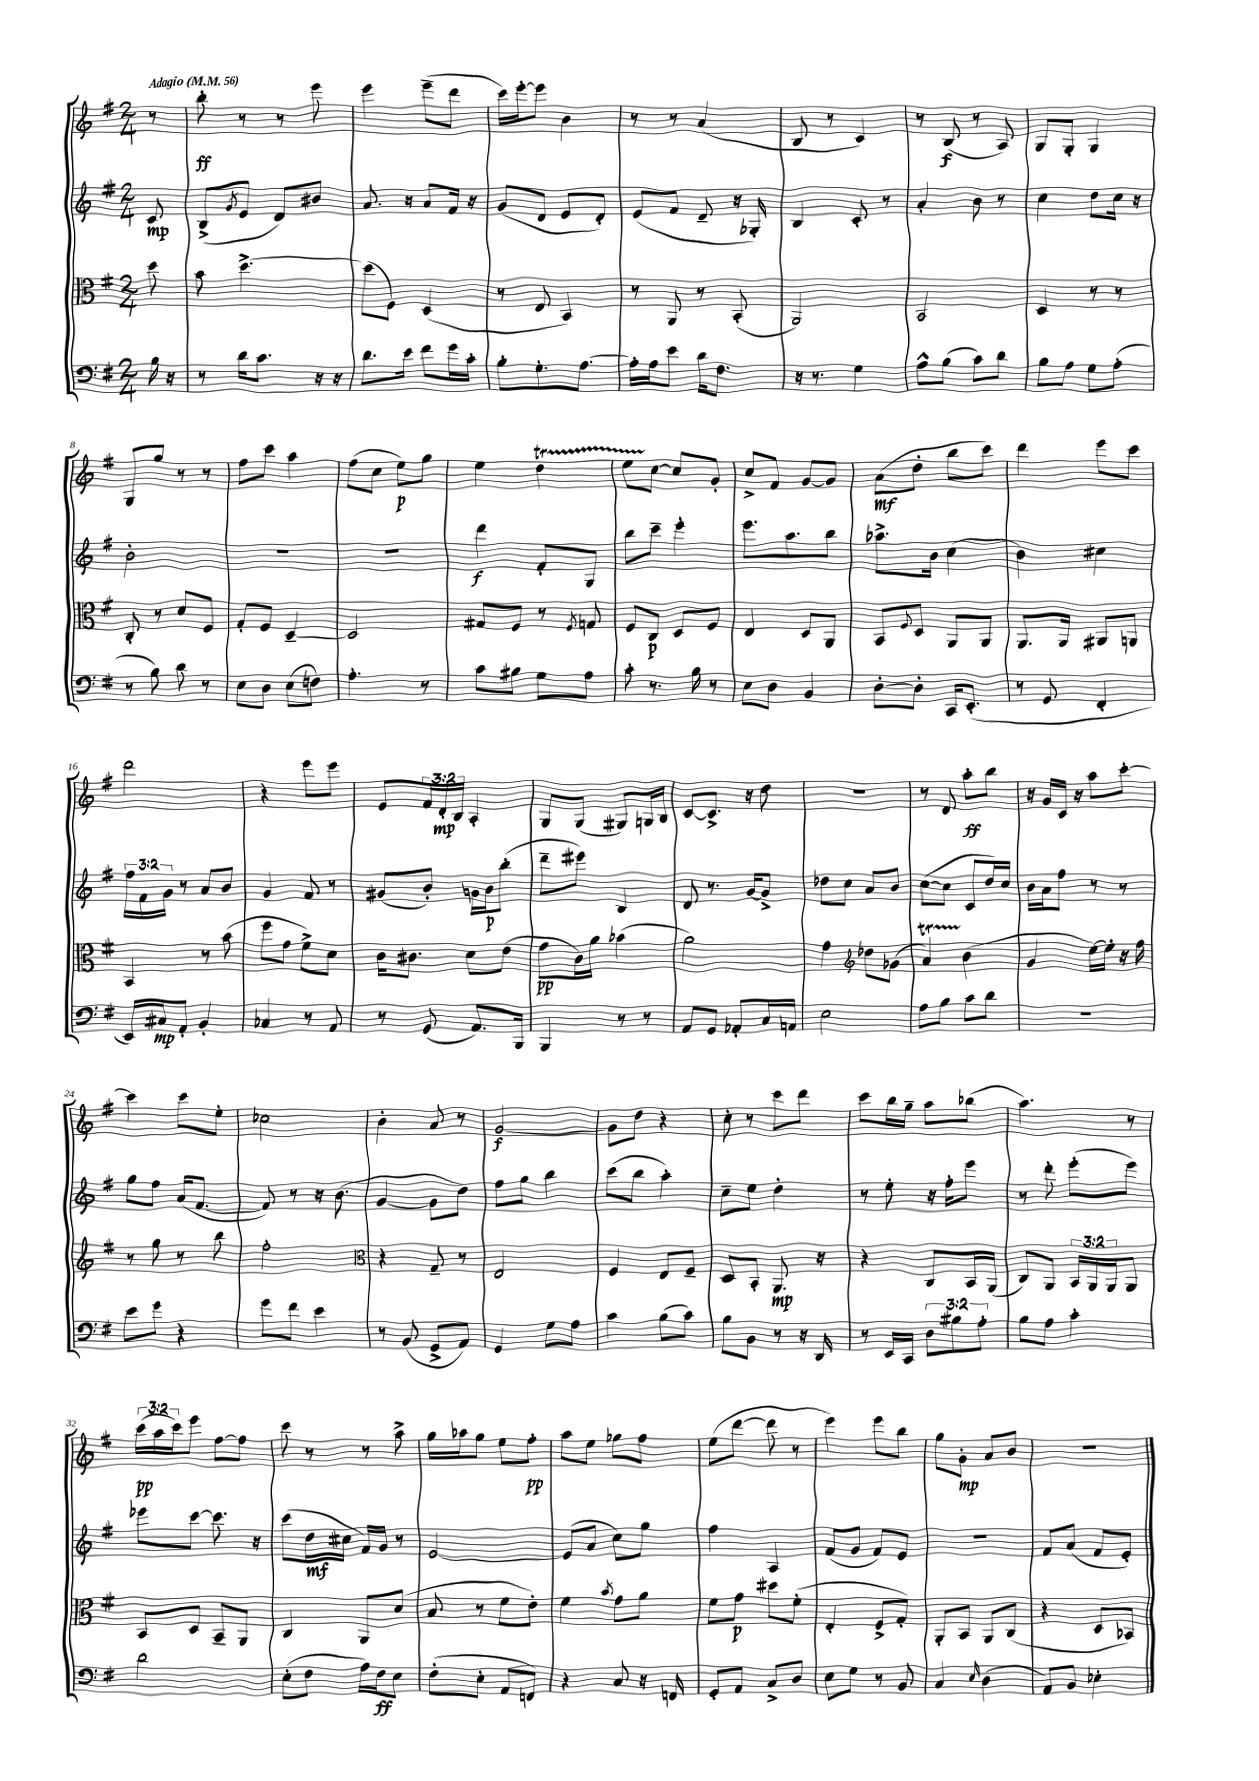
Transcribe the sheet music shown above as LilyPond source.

<<
\new StaffGroup <<
\new Staff = "s0" {
    \clef treble \key g \major \numericTimeSignature \time 2/4 \override Staff.TupletNumber.text = #tuplet-number::calc-fraction-text \partial 8 \tempo "Adagio" 4 = 56
    r8 |
    b''8-.\ff r8 r8 e'''8 |
    e'''4 e'''8--( d'''8 |
    c'''16) e'''16~-. e'''8 b'4 |
    r8 r8 a'4( |
    b8 r8 c'4) |
    r8 b8\f( r8 a8) |
    g8 g8-. g4 |
    g8 g''8 r8 r8 |
    fis''8 c'''8 a''4 |
    fis''8( c''8 e''8\p) g''8 |
    e''4 d''4\startTrillSpan |
    e''8 c''8~\stopTrillSpan c''8 g'8-. |
    c''8-> fis'8 g'8~ g'8 |
    a'8\mf( d''8-. b''8 c'''8) |
    d'''4 e'''8 c'''8 |
    d'''2 |
    r4 e'''8 e'''8 |
    e'8 \tuplet 3/2 { fis'16 d'16-.\mp b16 } a4-. |
    g8 g8( gis8) g16 b16 |
    c'8~ c'8.-> r16 d''8 |
    R2 |
    r8 d'8 a''8-.\ff b''8 |
    r16 g'16 c'16 r16 a''8 c'''8~-. |
    c'''4 c'''8 e''8-. |
    ces''2 |
    b'4-. a'8 r8 |
    g'2~\f |
    g'8 d''8 r4 |
    c''8-. r8 c'''8 d'''8 |
    c'''8 b''16 g''16-- a''8 bes''8( |
    a''4.) r8 |
    \tuplet 3/2 { c'''16\pp( a''16 c'''16) } e'''8 fis''8~ fis''8 |
    c'''8 r8 r8 a''8-> |
    g''16 aes''16 g''8 e''8 fis''8-.\pp |
    a''8 e''8 ges''8 fis''8 |
    e''8( d'''8~ d'''8 r8 |
    e'''4) e'''8 b''8 |
    g''8 g'8-.\mp a'8 b'8 |
    R2 \bar "|." |
}
\new Staff = "s1" {
    \clef treble \key g \major \numericTimeSignature \time 2/4 \override Staff.TupletNumber.text = #tuplet-number::calc-fraction-text \partial 8
    c'8\mp |
    b8->( \acciaccatura { g'8 } e'8 d'8) bis'8 |
    a'8. r16 a'8 fis'16 r16 |
    g'8( d'8 e'8 d'8-.) |
    e'8( fis'8 d'8-- r16 ges16-.) |
    b4 c'8-. r8 |
    a'4-. b'8 r8 |
    c''4 d''8 c''16 r16 |
    b'2-. |
    R2 |
    R2 |
    d'''4\f fis'8-. g8 |
    b''8 c'''8-- e'''4-. |
    e'''8. a''8. b''8 |
    aes''8.-> b'16 c''4( |
    b'4) cis''4 |
    \tuplet 3/2 { fis''16 fis'16 g'16 } r8 a'8 b'8 |
    g'4 fis'8 r8 |
    gis'8( b'8-.) g'16 b'16\p b''8-.( |
    d'''8-- eis'''8) b4 |
    d'8 r8. g'16~ g'8-> |
    des''8 c''8 a'8 b'8 |
    c''8~( c''8 c'8 d''16) c''16 |
    b'16 a'16 fis''8 r8 r8 |
    g''8 fis''8 a'16( fis'8.~ |
    fis'8) r8 r16 b'8.( |
    g'4~ g'8 d''8) |
    fis''8 g''8 b''4 |
    c'''8( b''8 a''4-.) |
    c''8-- e''8 d''4-. |
    r8 e''8-. r16 fis''16-. e'''8 |
    r8 d'''8-. e'''8-.( e'''8) |
    ees'''8 c'''8~ c'''8. r16 |
    c'''8( d''16\mf cis''16 fis'16) g'16 r8 |
    e'2~ |
    e'8( a'8 c''8) g''8 |
    fis''4 a4 |
    fis'8( g'8 fis'8) e'8 |
    r2 |
    fis'8 a'8( fis'8 e'8-.) \bar "|." |
}
\new Staff = "s2" {
    \clef alto \key g \major \numericTimeSignature \time 2/4 \override Staff.TupletNumber.text = #tuplet-number::calc-fraction-text \partial 8
    d''8 |
    b'8 d''4.~-> |
    d''8( fis8) d4( |
    r8 e8 b,4) |
    r8 a,8 r8 b,8-.( |
    a,2) |
    b,2 |
    d4 r8 r8 |
    c8-. r8 d'8 fis8 |
    g8-. fis8 d4~-- |
    d2 |
    gis8 fis8 r8 \acciaccatura { fis8 } g8 |
    fis8 c8\p d8 fis8 |
    e4 d8 a,8 |
    b,8 \appoggiatura { fis8 } d8 a,8 a,8 |
    a,8. a,16 ais,8 a,8 |
    b,4 r8 b'8( |
    fis''8 g'8 fis'8->) d'8 |
    c'16 cis'8. d'8 e'8( |
    g'8\pp c'16) a'16 bes'4( |
    a'2) |
    g'4 \clef treble des''8 ges'8( |
    a'4\startTrillSpan) b'4\stopTrillSpan( |
    g'4 e''16~) e''16-. r16 fis''16 |
    r8 g''8 r8 b''8 |
    fis''2-. |
    \clef alto r4 g8-- r8 |
    e2 |
    fis4 e8 fis8-- |
    d8 b,8-. a,8.\mp r16 |
    r4 c8 b,16 a,16( |
    c8) a,8 \tuplet 3/2 { b,16 a,16 a,16 } a,8 |
    b,8 d8 b,8-- a,8 |
    c4 a,8 d'8( |
    b8 r8 fis'8 e'8-.) |
    fis'4 \acciaccatura { b'8 } g'8 a'8 |
    fis'8 g'8\p dis''8 fis'8-.( |
    e4-. fis8-> g8-.) |
    a,8-. b,8 a,8 c8( |
    r4 d8 bes,8) \bar "|." |
}
\new Staff = "s3" {
    \clef bass \key g \major \numericTimeSignature \time 2/4 \override Staff.TupletNumber.text = #tuplet-number::calc-fraction-text \partial 8
    b16 r16 |
    r8 d'16 c'8. r16 r16 |
    d'8. e'16 fis'8 g'16 c'16-. |
    b8-. g8.-. a8.~ |
    a16-. a16 e'8 d'16 fis8. |
    r16 r8. g4 |
    a8-^ b8( c'8) d'8 |
    b8 a8 g8 a8-.( |
    r8 b8) d'8 r8 |
    e8 d8 e8( f8) |
    a4.-. r8 |
    c'8 bis8 g8 a8 |
    c'8-. r8. b16 r8 |
    e8 d8 b,4 |
    d8~-. d8-. c,16 e,8.-.( |
    r8 g,8 fis,4-. |
    e,16) cis16\mp a,8-. b,4-. |
    ces4 r8 a,8 |
    r8 g,8( a,8.) b,,16 |
    b,,4 r8 r8 |
    a,8 g,8 aes,8-. c16 a,16 |
    e2 |
    a8 b8 c'8 d'8 |
    r2 |
    e'8 g'8 r4 |
    g'8 fis'8 e'4 |
    r8 b,8( g,8-> a,8) |
    g,4 g8 a8 |
    c'4 b8( c'8) |
    b8 b,8 r8 r16 d,16 |
    r8 e,16 c,16 \tuplet 3/2 { d8 bis8 a8-. } |
    b8 a8 c'4-. |
    d'2 |
    e8-.( fis8 a16) fis16\ff e8 |
    fis8-.( e8-. a,8 f,8) |
    r4 c8 r16 f,16 |
    g,8-. a,8 c8-> d8 |
    e8 g8 r8 b,8 |
    c4 \grace { e16 } d4( |
    a,8) b,8 ees4-. \bar "|." |
}
>>
>>
